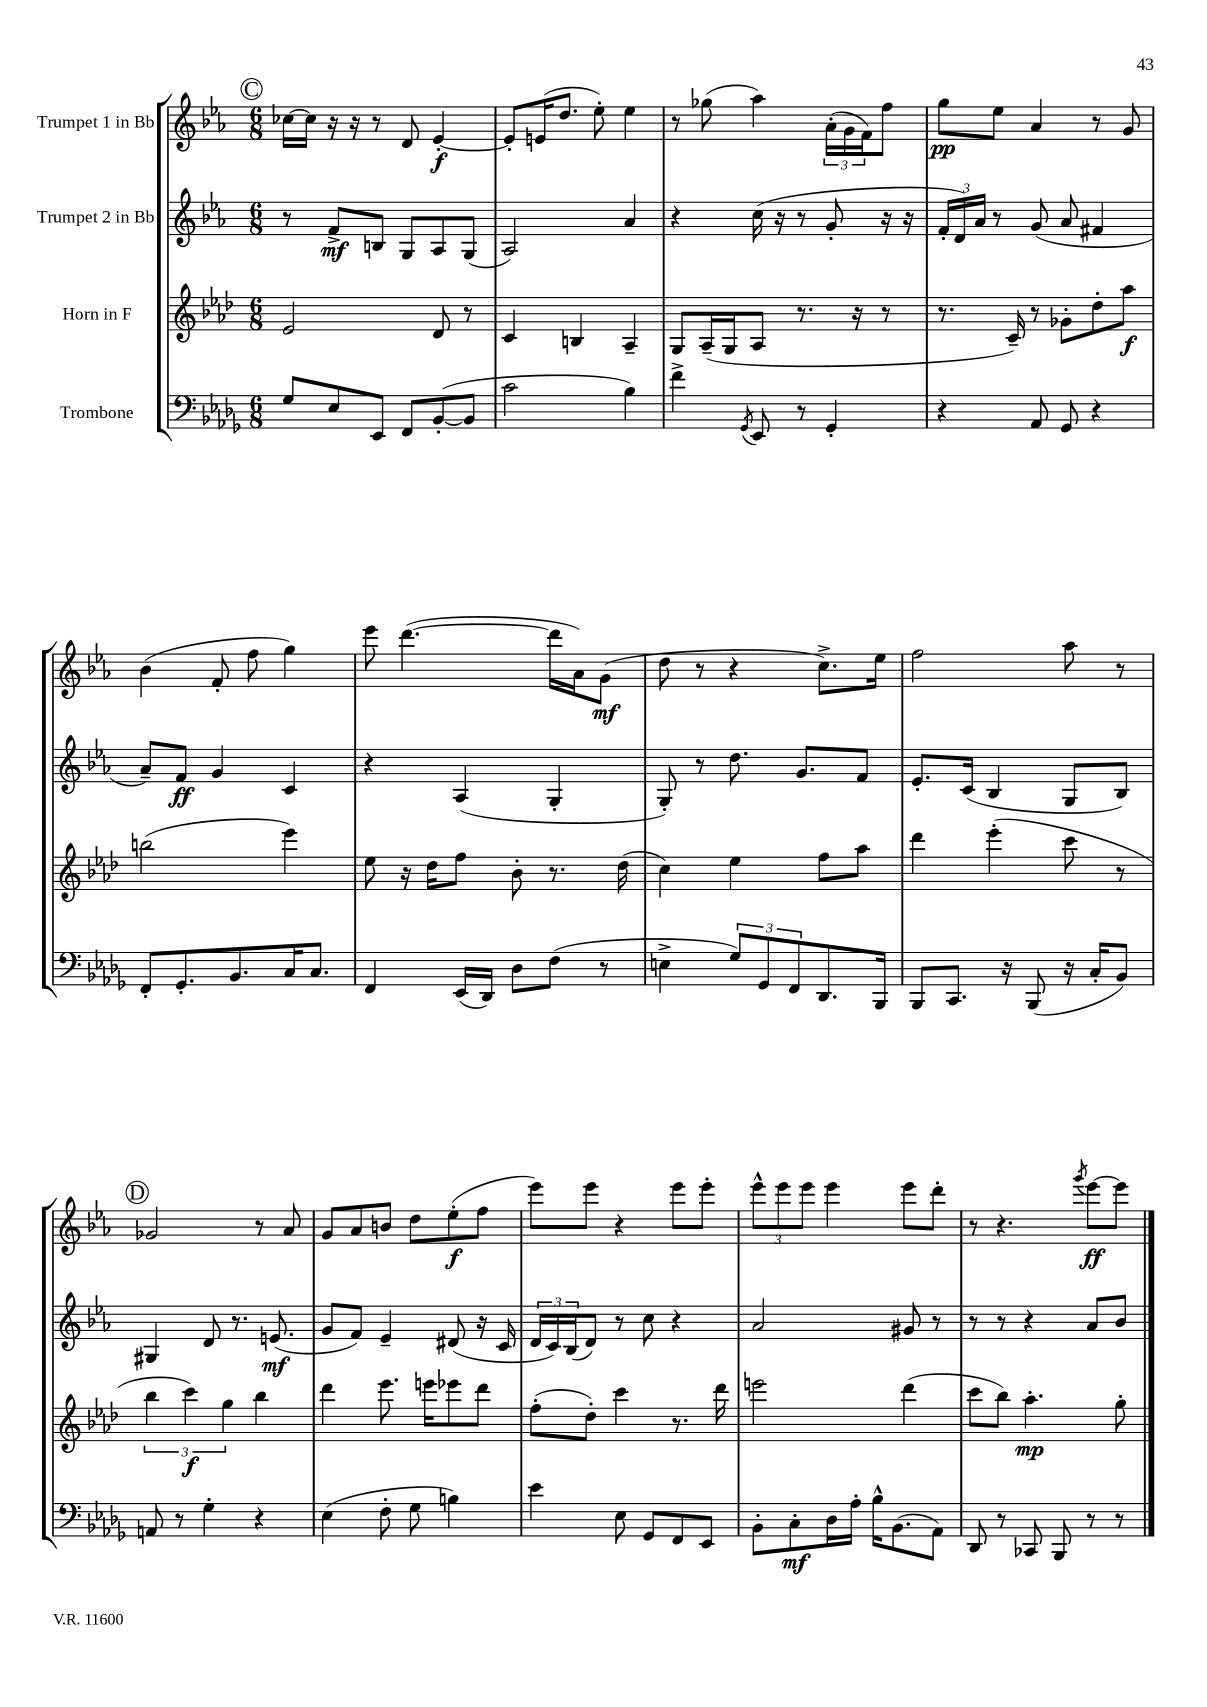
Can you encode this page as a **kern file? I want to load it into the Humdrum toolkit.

**kern	**kern	**kern	**kern
*staff4	*staff3	*staff2	*staff1
*clefF4	*clefG2	*clefG2	*clefG2
*k[b-e-a-d-g-]	*k[b-e-a-d-]	*k[b-e-a-]	*k[b-e-a-]
*M6/8	*M6/8	*M6/8	*M6/8
8G-	2e-	8r	[16cc-
.	.	.	16cc-]
8E-	.	8f^	16r
.	.	.	16r
8EE-	.	8B	8r
8FF	.	8G	8d
([8BB-'	8d-	8A-	[4e-'
8BB-]	8r	(8G	.
=	=	=	=
2c	4c	2A-)	8e-']
.	.	.	(16e
.	.	.	8.dd
.	4B	.	.
.	.	.	8ee-')
4B-)	4A-~	4a-	4ee-
=	=	=	=
4f^	8G	4r	8r
.	(16A-~	.	(8gg-
.	16G	.	.
8qGG-	.	.	.
8EE-	8A-	(16cc	4aa-)
.	.	16r	.
8r	8.r	8r	.
4GG-'	.	8g'	(24a-'
.	.	.	24g
.	16r	.	.
.	.	.	24f)
.	8r	16r	8ff
.	.	16r	.
=	=	=	=
4r	8.r	24f'	8gg
.	.	24d)	.
.	.	24a-	.
.	.	8r	8ee-
.	16c~)	.	.
8AA-	8r	(8g	4a-
8GG-	8g-'	8a-	.
4r	8dd-'	4f#	8r
.	8aa-	.	8g
=	=	=	=
8FF'	(2bb	8a-~)	(4b-
8.GG-'	.	8f	.
.	.	4g	8f'
8.BB-	.	.	.
.	.	.	8ff
16C	4eee-)	4c	4gg)
8.C	.	.	.
=	=	=	=
4FF	8ee-	4r	8eee-
.	16r	.	([4.ddd
.	16dd-	.	.
(16EE-	8ff	(4A-	.
16DD-)	.	.	.
8D-	8b-'	.	.
(8F	8.r	4G'	16ddd]
.	.	.	16a-)
8r	.	.	(8g
.	(16dd-	.	.
=	=	=	=
4E^	4cc)	8G')	8dd
.	.	8r	8r
12G-)	4ee-	8.dd	4r
12GG-	.	.	.
12FF	.	.	.
.	.	8.g	.
8.DD-	8ff	.	8.cc^)
.	8aa-	8f	.
16BBB-	.	.	16ee-
=	=	=	=
8BBB-	4ddd-	8.e-'	2ff
8.CC	.	.	.
.	.	(16c	.
.	(4eee-'	4B-	.
16r	.	.	.
(8BBB-	.	.	.
16r	8ccc	8G	8aa-
16C'	.	.	.
8BB-)	8r	8B-)	8r
=	=	=	=
8AA	6bb-	4G#	2g-
8r	.	.	.
.	6ccc)	.	.
4G-'	.	8d	.
.	6gg	.	.
.	.	8.r	.
4r	4bb-	.	8r
.	.	(8.e	.
.	.	.	8a-
=	=	=	=
(4E-	4ddd-	8g	8g
.	.	8f)	8a-
8F'	8.eee-	4e-~	8b
8G-	.	.	8dd
.	16eee	.	.
4B)	8eee-	(8d#	(8ee-'
.	8ddd-	16r	8ff
.	.	16c	.
=	=	=	=
4e-	(8ff'	24d	8eee-)
.	.	24c)	.
.	.	(24B-	.
.	8dd-')	8d)	8eee-
8E-	4ccc	8r	4r
8GG-	.	8cc	.
8FF	8.r	4r	8eee-
8EE-	.	.	8eee-'
.	16ddd-	.	.
=	=	=	=
8BB-'	2eee	2a-	12eee-^^
.	.	.	12eee-
8C'	.	.	.
.	.	.	12eee-
16D-	.	.	4eee-
16A-'	.	.	.
16B-^^	.	.	.
(8.BB-	.	.	.
.	(4ddd-	8g#	8eee-
8AA-)	.	8r	8ddd'
=	=	=	=
8DD-	8ccc	8r	8r
8r	8bb-)	8r	4.r
8CC-	4.aa-'	4r	.
8BBB-	.	.	.
.	.	.	8qggg
8r	.	8a-	[8eee-
8r	8gg'	8b-	8eee-]
==	==	==	==
*-	*-	*-	*-
